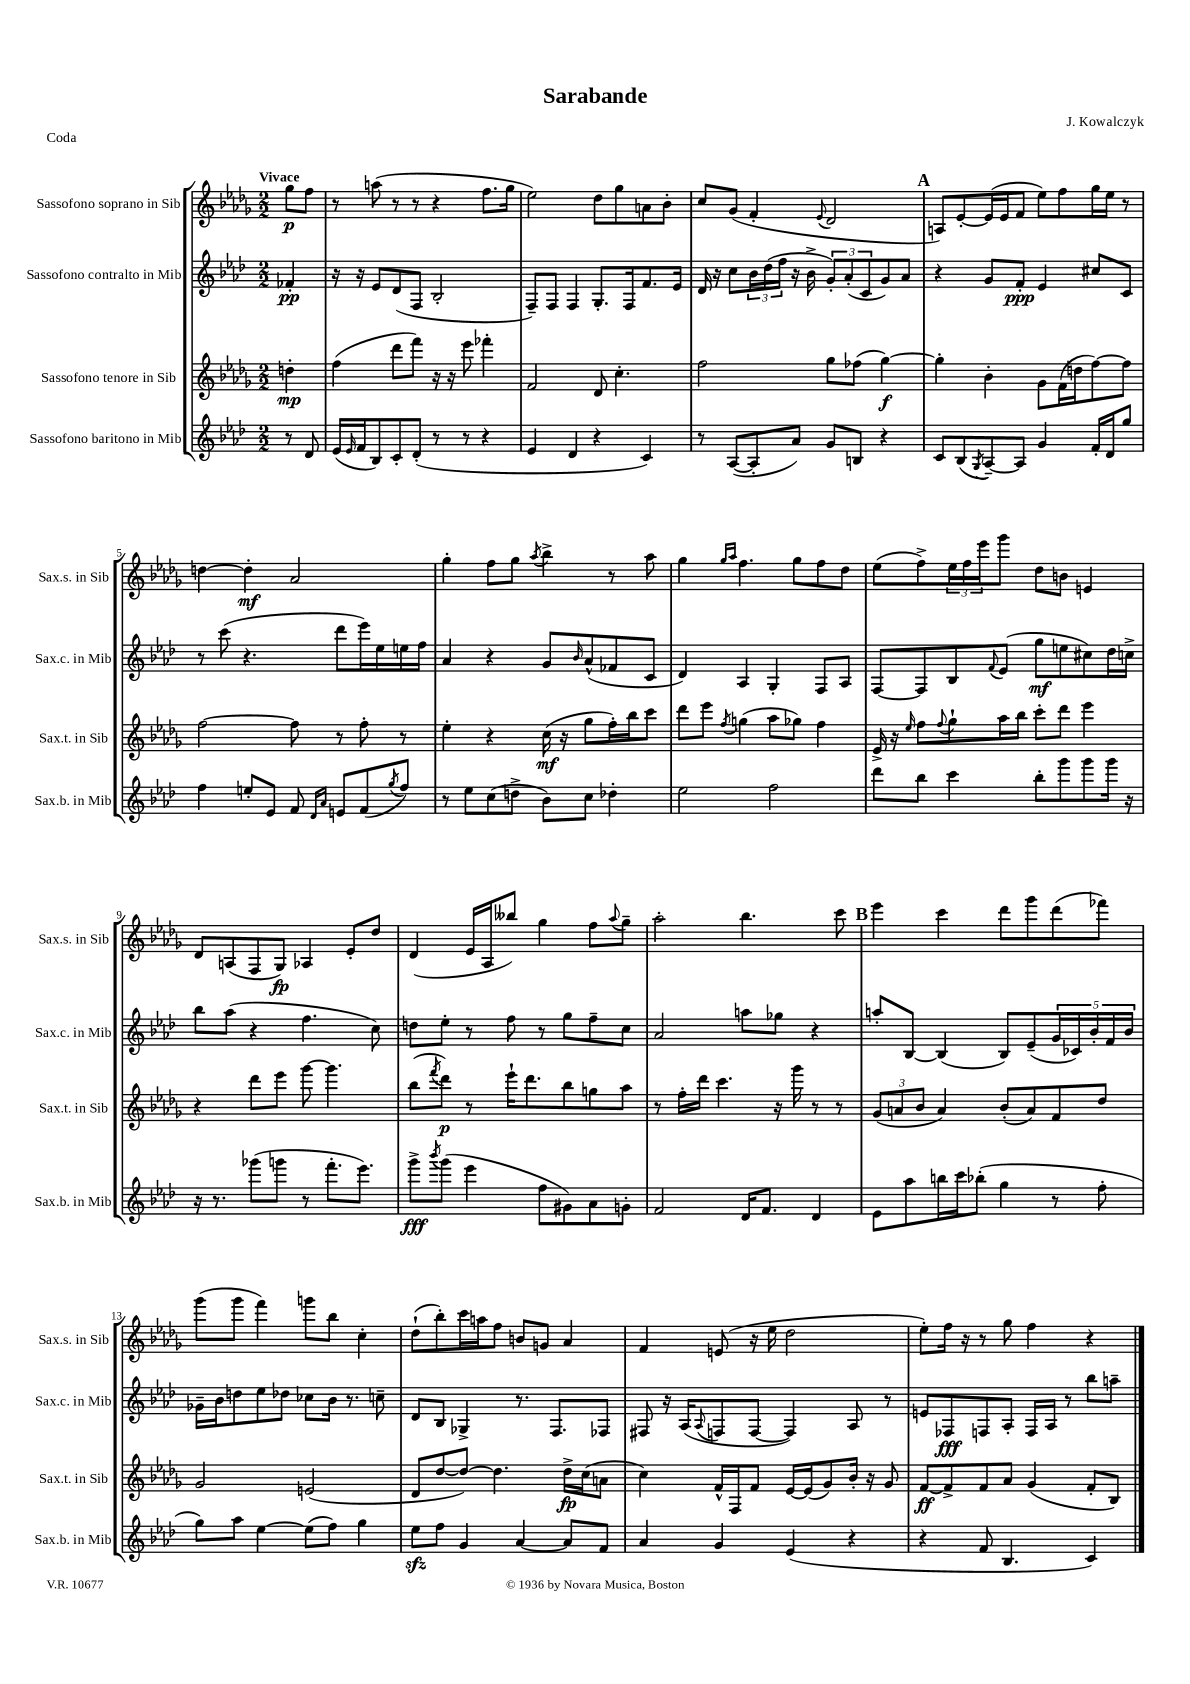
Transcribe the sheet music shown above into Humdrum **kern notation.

**kern	**kern	**kern	**kern
*staff4	*staff3	*staff2	*staff1
*clefG2	*clefG2	*clefG2	*clefG2
*k[b-e-a-d-]	*k[b-e-a-d-g-]	*k[b-e-a-d-]	*k[b-e-a-d-g-]
*M2/2	*M2/2	*M2/2	*M2/2
8r	4dd'	4f-'	8gg-
8d-	.	.	8ff
=	=	=	=
(16e-	(4ff	16r	8r
16qqe-	.	.	.
16f	.	16r	.
8B-)	.	8e-	(8aa
8c'	8ddd-	(8d-	8r
(8d-'	8fff)	8F	8r
8r	16r	2B-'	4r
.	16r	.	.
8r	8eee-	.	.
4r	4fff-'	.	8.ff
.	.	.	16gg-
=	=	=	=
4e-	2f	8F~)	2ee-)
.	.	8F	.
4d-	.	4F	.
4r	8d-	8.G'	8dd-
.	4.cc'	.	8gg-
.	.	16F	.
4c)	.	8.f	8a
.	.	.	8b-'
.	.	16e-	.
=	=	=	=
8r	2ff	16d-	8cc
.	.	16r	.
([8A-	.	8cc	(8g-
8A-']	.	24b-	4f'
.	.	(24dd-	.
.	.	24ff	.
8a-)	.	16r	.
.	.	16b-^	.
.	.	.	8qqe-
8g	8gg-	12g')	2d-
.	.	(12a-'	.
8B	(8ff-	.	.
.	.	12c	.
4r	[4gg-)	8g)	.
.	.	8a-	.
=	=	=	=
8c	4gg-']	4r	8A)
(8B-	.	.	[8e-'
8qG	.	.	.
[8A-~)	4b-'	8g	(16e-]
.	.	.	16e-
8A-]	.	8f'	8f
4g	8g-	4e-	8ee-)
.	(16f	.	8ff
.	16dd	.	.
16f'	[8ff)	8cc#	16gg-
16d-	.	.	16ee-
8gg	8ff]	8c	8r
=	=	=	=
4ff	[2ff	8r	[4dd
.	.	(8ccc	.
8ee'	.	4.r	4dd']
8e-	.	.	.
8f	8ff]	.	2a-
16qqd-	.	.	.
16qqa-	.	.	.
8e	8r	8ddd-	.
(8f	8ff'	16eee-)	.
.	.	16ee-	.
8qgg	.	.	.
8ff)	8r	16ee	.
.	.	16ff	.
=	=	=	=
8r	4ee-'	4a-	4gg-'
8ee-	.	.	.
(8cc	4r	4r	8ff
8dd^	.	.	8gg-
.	.	.	8qaa-
8b-)	(16cc	8g	4bb-^
.	16r	.	.
.	.	16qqb-	.
8cc	8gg-	(8a-^^	.
4dd-'	16ff')	8f-	8r
.	16bb-	.	.
.	8ccc	8c	8aa-
=	=	=	=
2ee-	8ddd-	4d-)	4gg-
.	8eee-	.	.
.	.	.	16qqgg-
.	8qff	.	16qqaa-
.	(4gg	4A-	4.ff
2ff	8aa-	4G'	.
.	8gg-)	.	8gg-
.	4ff	8F	8ff
.	.	8A-	8dd-
=	=	=	=
8ddd-	16e-^	[8F	(8ee-
.	16r	.	.
.	16qqee-	.	.
8bb-	8ff	8F]	8ff^)
.	8qqff	.	.
4ccc	8gg-`	8B-	24ee-
.	.	.	24ff
.	.	.	24eee-
.	.	8qqf	.
.	16aa-	(8e-	8ggg-
.	16bb-	.	.
8bb-'	8ccc'	8gg	8dd-
8ggg	8ddd-	8ee	8b
8ggg	4eee-	8cc#)	4e
16ggg	.	16dd-	.
16r	.	16cc^	.
=	=	=	=
16r	4r	8bb-	8d-
8.r	.	.	.
.	.	(8aa-	(8A
(8ggg-	8ddd-	4r	8F
8ggg	8eee-	.	8G-)
8r	[8ggg-	4.ff	4A-
8.fff'	4.ggg-]	.	.
.	.	.	8e-'
8.eee-)	.	.	.
.	.	8cc)	8dd-
=	=	=	=
8ggg^	(8bb-	8dd	(4d-
8qbbb-	8qfff	.	.
(8ggg	8ddd-)	8ee-'	.
4eee-	8r	8r	16e-
.	.	.	16A-
.	16eee-`	8ff	8bb--)
.	8.ddd-	.	.
8ff	.	8r	4gg-
8g#)	8bb-	8gg	.
8a-	8gg	8ff~	8ff
.	.	.	8qqaa-
8g'	8aa-	8cc	8gg-~
=	=	=	=
2f	8r	2a-	2aa-'
.	16ff'	.	.
.	16ddd-	.	.
.	4.ccc	.	.
16d-	.	8aa	4.bb-
8.f	.	.	.
.	16r	8gg-	.
.	16ggg-	.	.
4d-	8r	4r	.
.	8r	.	8ccc
=	=	=	=
8e-	(12g-	8aa'	4eee-
.	12a	.	.
8aa-	.	[8B-	.
.	12b-	.	.
16bb	4a)	(4B-]	4ccc
16ccc	.	.	.
(8bb-'	.	.	.
4gg	(8b-'	8B-)	8ddd-
.	8a)	(8e-~	8ggg-
8r	8f	20g	(8ddd-
.	.	20c-)	.
.	.	20b-'	.
8ff'	8dd-	.	8fff-)
.	.	20f	.
.	.	20b-	.
=	=	=	=
8gg)	2g-	16g-~	(8ggg-
.	.	16b-	.
8aa-	.	8dd	8ggg-
[4ee-	.	8ee-	4fff)
.	.	8dd-	.
(8ee-]	(2e	8cc-	8ggg
8ff)	.	16b-	8bb-
.	.	8.r	.
4gg	.	.	4cc'
.	.	8cc~	.
=	=	=	=
8ee-	8d-	8d-	(8dd-`
8ff	[8dd-	8B-	8bb-')
4g	8dd-_)	4G-^	16ccc
.	.	.	16aa
.	4.dd-]	.	8ff
[4a-	.	8.r	8b
.	.	.	8g
.	.	8.F	.
8a-]	16dd-^	.	4a-
.	(16cc	.	.
8f	8a	8F-	.
=	=	=	=
4a-	4cc)	8F#	4f
.	.	16r	.
.	.	(16A-	.
.	.	8qqA-	.
4g	16f^^	8F	(8e
.	16F	.	.
.	8f	[8F	16r
.	.	.	16ee-
(4e-	[16e-	4F])	2dd-
.	(16e-]	.	.
.	8g-)	.	.
4r	16b-'	8A-	.
.	16r	.	.
.	8g-	8r	.
=	=	=	=
4r	[8f	8e	8ee-')
.	8f^]	8F-	16ff
.	.	.	16r
8f	8f	8F	8r
4.B-	8a-	8A-'	8gg-
.	(4g-	16F	4ff
.	.	16A-	.
.	.	8r	.
4c)	8f'	8bb-	4r
.	8B-)	8aa~	.
==	==	==	==
*-	*-	*-	*-
